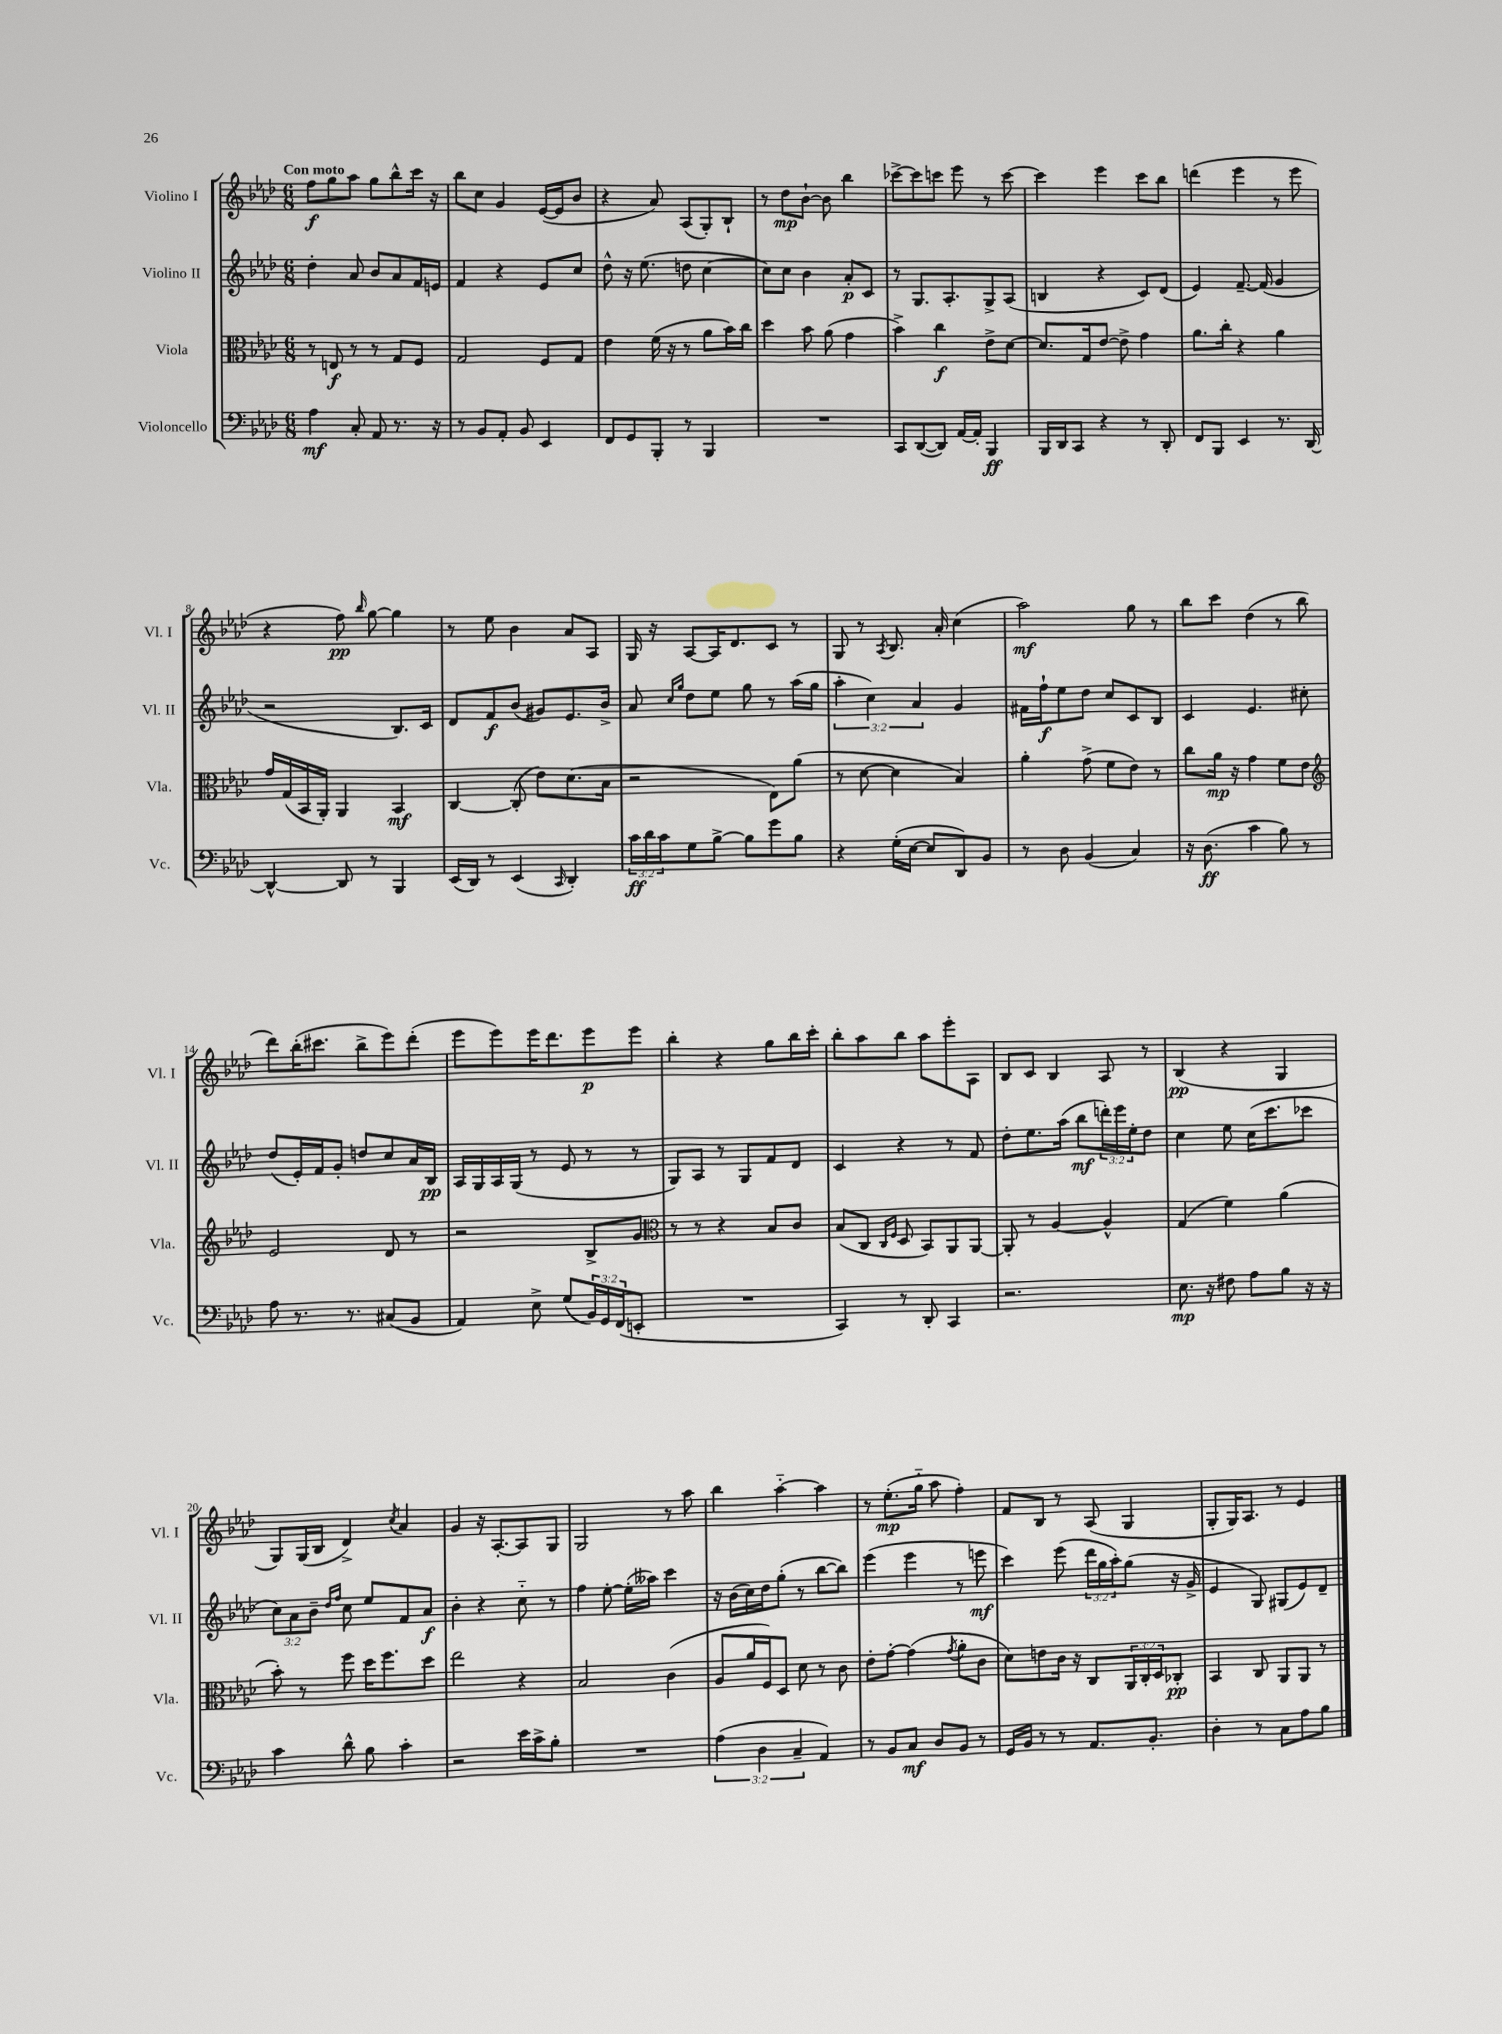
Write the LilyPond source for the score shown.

<<
\new StaffGroup <<
\new Staff = "s0" \with { instrumentName = "Violino I" shortInstrumentName = "Vl. I" } {
    \clef treble \key aes \major \numericTimeSignature \time 6/8 \tempo "Con moto"
    f''8\f g''8 aes''8 g''8 bes''8-^ c'''16 r16 |
    bes''8 c''8 g'4 ees'16~( ees'16 bes'8 |
    r4 aes'8) aes8( g8-.) bes8-! |
    r8 des''8\mp bes'8~-! bes'8 bes''4 |
    ces'''8~-> ces'''8 c'''8 ees'''8 r8 c'''8~ |
    c'''4 ees'''4 c'''8 bes''8 |
    d'''4( ees'''4 r8 ees'''8 |
    r4 f''8\pp) \grace { bes''16 } g''8~ g''4 |
    r8 ees''8 bes'4 aes'8 aes8 |
    g16 r16 aes8~ aes16 des'8. c'8 r8 |
    g8 r8 \acciaccatura { aes8 } bes8. aes'16-. c''4( |
    aes''2\mf) g''8 r8 |
    bes''8 c'''8 des''4( r8 bes''8 |
    des'''8) bes''16-.( cis'''8. bes''8-> ees'''8) des'''8-.( |
    ees'''8 ees'''8) ees'''16 des'''8. ees'''8\p ees'''8 |
    bes''4-. r4 g''8 bes''16 c'''16-. |
    bes''8-. aes''8 bes''8 aes''8 ees'''8-. aes8 |
    bes8 c'8 bes4 aes8 r8 |
    bes4\pp( r4 g4 |
    g8) g16( bes16 des'4->) \acciaccatura { c''8 } aes'4 |
    g'4 r16 aes8.~-. aes8 g8 |
    g2 r8 aes''8 |
    bes''4 aes''4~-_ aes''4 |
    r8 ees''8.-.\mp( g''16-_ aes''8 f''4-.) |
    f'8 bes8 r8 aes8( g4 |
    g8-. g16) aes8. r8 ees'4 \bar "|." |
}
\new Staff = "s1" \with { instrumentName = "Violino II" shortInstrumentName = "Vl. II" } {
    \clef treble \key aes \major \numericTimeSignature \time 6/8 \override Staff.TupletNumber.text = #tuplet-number::calc-fraction-text
    des''4-. aes'8 bes'8 aes'8 f'16 e'16 |
    f'4 r4 ees'8 c''8 |
    des''8-^ r16 ees''8.( d''8 c''4~ |
    c''8) c''8 bes'4 aes'8-.\p c'8 |
    r8 g8. aes8.-. g8-> aes8( |
    b4 r4 c'8) des'8( |
    ees'4) f'8.~-- f'16( g'4 |
    r2 bes8.) c'16 |
    des'8 f'8\f bes'8( gis'8) ees'8. bes'16-> |
    aes'8 \grace { c''16 g''16 } des''8 ees''8 g''8 r8 aes''16( g''16 |
    \tuplet 3/2 { aes''4-. c''4) aes'4 } g'4 |
    fis'16 f''16-!\f ees''8 des''8 c''8 c'8 bes8 |
    c'4 ees'4. cis''8-. |
    des''8( ees'16-.) f'16 g'8-. d''8 c''8 aes'16 bes16\pp |
    aes16 g16 aes16 g16( r8 ees'8 r8 r8 |
    g8) aes8 r8 g8 f'8 des'8 |
    c'4 r4 r8 f'8 |
    des''8-. ees''8. aes''16( bes''8\mf \tuplet 3/2 { d'''16-.) ees'''16 ees''16-. } des''8 |
    c''4 ees''8 c''16( c'''8. ces'''8 |
    \tuplet 3/2 { c''8) aes'8 bes'8-- } \grace { des''16 f''16 } c''8 ees''8 f'8 aes'8\f |
    bes'4-. r4 c''8-_ r8 |
    f''4 ees''8~-. ees''16-.( aeses''16) c'''4 |
    r16 bes'16( c''16) des''16 g''8-.( r8 bes''8~ bes''8) |
    ees'''4( ees'''4 r8 e'''8\mf |
    c'''4) ees'''8( \tuplet 3/2 { des'''16 g''16 aes''16-.) } g''8( r16 g'16-> |
    ees'4 g8) gis8( ees'8) des'8-- \bar "|." |
}
\new Staff = "s2" \with { instrumentName = "Viola" shortInstrumentName = "Vla." } {
    \clef alto \key aes \major \numericTimeSignature \time 6/8 \override Staff.TupletNumber.text = #tuplet-number::calc-fraction-text
    r8 e8\f r8 r8 g8 f8 |
    g2 f8 g8 |
    ees'4 f'16( r16 r8 aes'8 bes'16) c''16 |
    des''4 bes'8 aes'8( g'4 |
    bes'4->) c''4\f ees'8-> des'8~ |
    des'8. g16 ees'8~ ees'8-> g'4 |
    aes'8. c''16-. r4 aes'4 |
    g'16 g16( bes,16 aes,16-.) aes,4 bes,4\mf |
    c4~ c8-.( ees'8) des'8.( bes16 |
    r2 ees8) aes'8( |
    r8 des'8~ des'4 bes4) |
    aes'4-. g'8->( f'8 ees'8) r8 |
    c''8 aes'16\mp r16 g'4 f'8 ees'8 |
    \clef treble ees'2 des'8 r8 |
    r2 bes8-> g'8 |
    \clef alto r8 r8 r4 bes8 c'8 |
    bes8( c8 \grace { c16 f16 } des8 bes,8) aes,8 aes,8~ |
    aes,8-. r8 aes4~ aes4-^ |
    g4( f'4) aes'4( |
    bes'8-.) r8 f''8 des''16 f''8. des''8 |
    ees''2 r4 |
    bes2 c'4( |
    aes8 aes'16 f16) des8 des'8 r8 c'8 |
    ees'8-. g'8~-. g'4( \acciaccatura { g'8 } aes'8-. c'8 |
    des'8) e'8 c'16 r16 c8 \tuplet 3/2 { aes,16 c16-. des16 } ces8-.\pp |
    bes,4 c8 aes,8 aes,8 r8 \bar "|." |
}
\new Staff = "s3" \with { instrumentName = "Violoncello" shortInstrumentName = "Vc." } {
    \clef bass \key aes \major \numericTimeSignature \time 6/8 \override Staff.TupletNumber.text = #tuplet-number::calc-fraction-text
    aes4\mf c8-. aes,8 r8. r16 |
    r8 bes,8 aes,8-. bes,8 ees,4 |
    f,8 g,8 bes,,8-. r8 bes,,4 |
    R2. |
    c,8 des,8~( des,8) aes,16~ aes,16-. bes,,4\ff |
    bes,,16 des,16 c,8 r4 r8 des,8-. |
    f,8 bes,,8 ees,4 r8. des,16~ |
    des,4~-^ des,8 r8 bes,,4 |
    ees,16( des,16) r8 ees,4( \grace { c,16 } des,4-.) |
    \tuplet 3/2 { c'16\ff des'16 c'16 } g8 bes8~-> bes8 g'8 bes8 |
    r4 g16-.( ees16~ ees8 des,8) bes,8 |
    r8 des8 bes,4( c4) |
    r16 des8.\ff( c'4 bes8) r8 |
    aes8 r8. r8. cis8( bes,8 |
    aes,4) ees8-> g8( \tuplet 3/2 { bes,16) g,16 f,16( } e,8-. |
    R2. |
    c,4) r8 des,8-. c,4 |
    r2. |
    ees8.\mp r16 fis8 aes8 bes8 r16 r16 |
    c'4 des'8-^ bes8 c'4-. |
    r2 ees'16 c'16-> bes8-. |
    R2. |
    \tuplet 3/2 { aes4( des4 c4-- } aes,4) |
    r8 bes,8 c8\mf des8 bes,8 r8 |
    g,16 bes,16 r8 r8 aes,8. bes,8.-. |
    des4-. r8 c8 aes8 bes8 \bar "|." |
}
>>
>>
